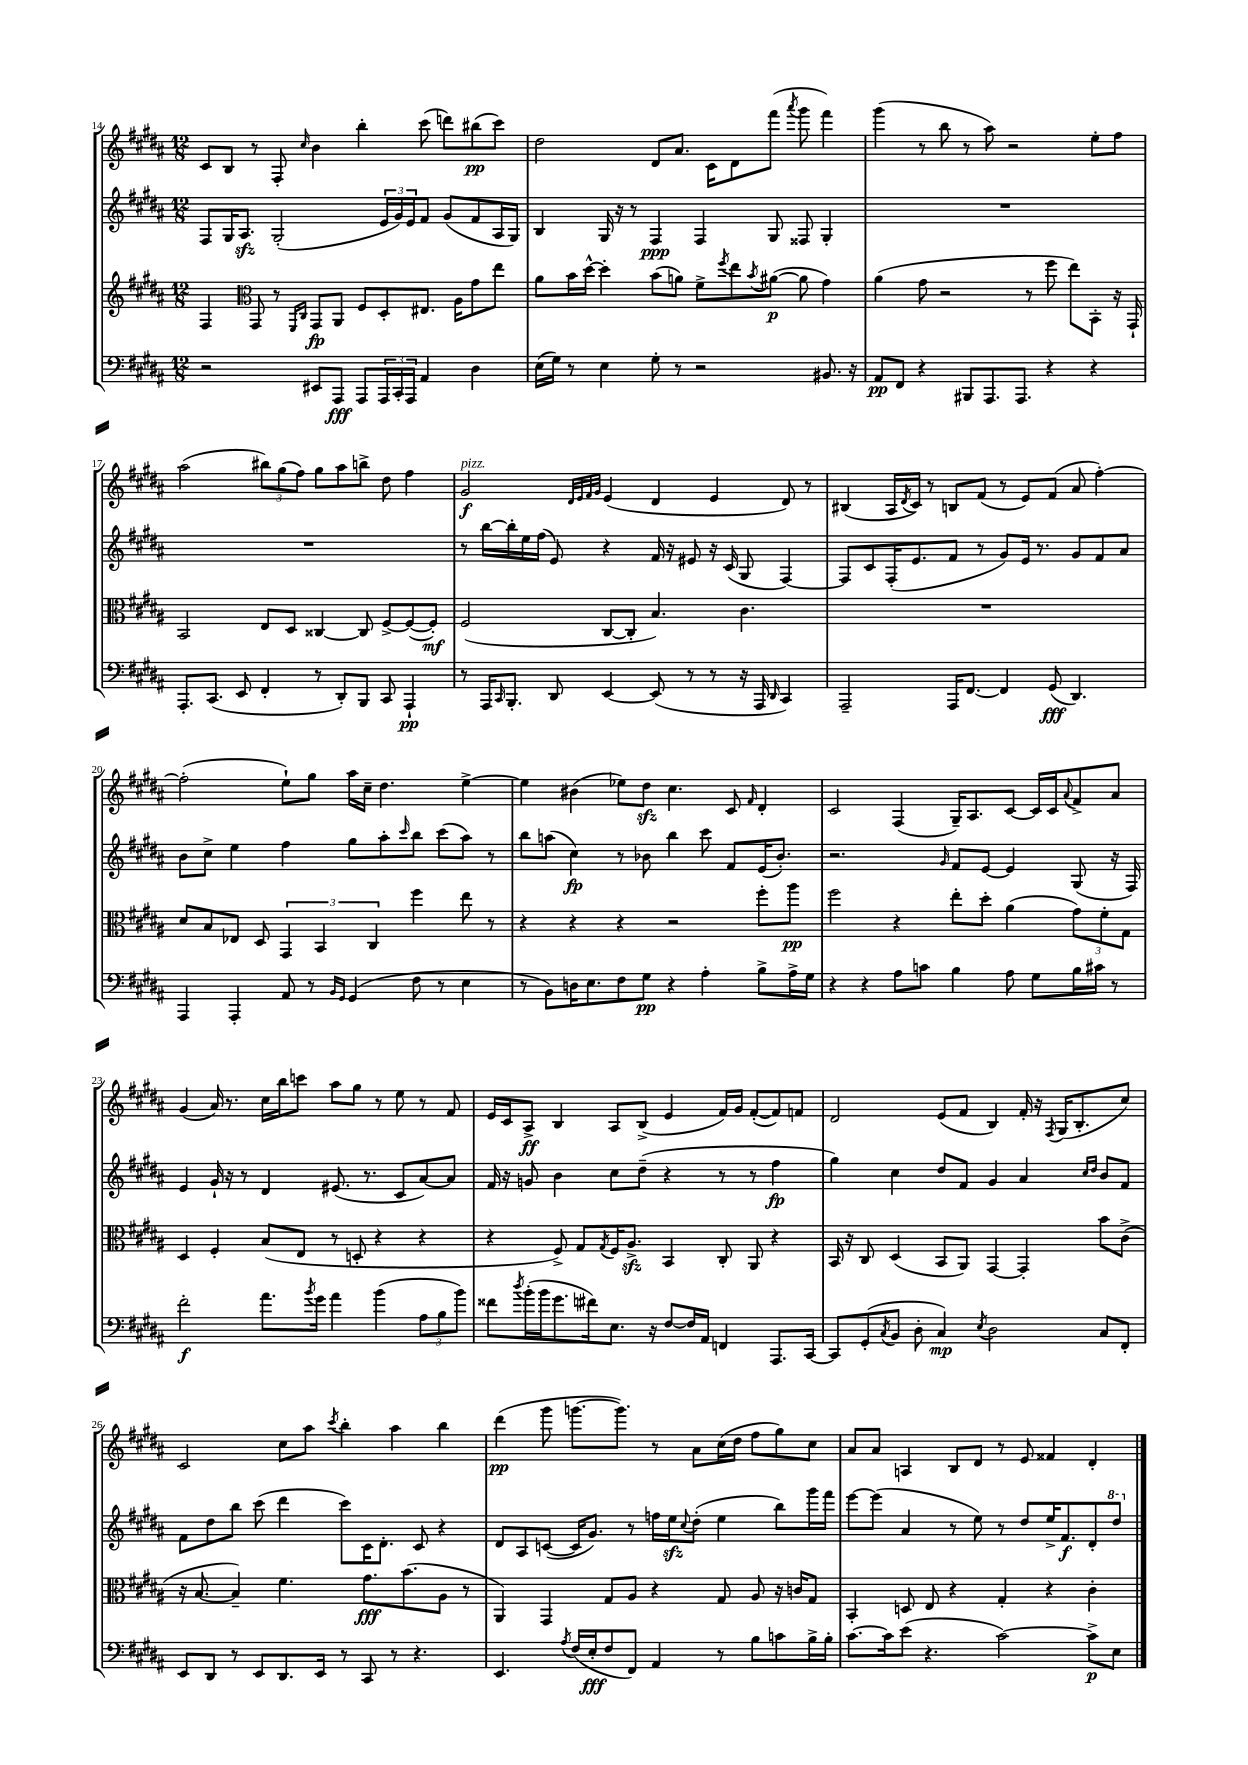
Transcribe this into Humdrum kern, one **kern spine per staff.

**kern	**kern	**kern	**kern
*staff4	*staff3	*staff2	*staff1
*clefF4	*clefG2	*clefG2	*clefG2
*k[f#c#g#d#a#]	*k[f#c#g#d#a#]	*k[f#c#g#d#a#]	*k[f#c#g#d#a#]
*M12/8	*M12/8	*M12/8	*M12/8
2r	4F#	8F#	8c#
.	.	16G#	8B
.	.	8.A#	.
*	*clefC3	*	*
.	8GG#	.	8r
.	8r	(2G#'	8F#'
.	16qqFF#	.	.
.	16qqC#	.	16qqcc#
8EE#	8GG#	.	4b
8AAA#	8AA#	.	.
8AAA#	8F#	.	4bb'
24AAA#	8D#'	24e	.
24CC#'	.	24g#)	.
24AAA#	.	24e	.
4AA#	8.E#	8f#	(8ccc#
.	.	(8g#	8ddd)
.	16A#	.	.
4D#	8g#	8f#	(8bb#
.	8ee	16A#	8ccc#)
.	.	16G#)	.
=	=	=	=
(16E	8a#	4B	2dd#
16G#)	.	.	.
8r	16b	.	.
.	[16dd#^^	.	.
4E	4dd#']	16G#	.
.	.	16r	.
.	.	8r	.
8G#'	(8b	4F#	8d#
8r	8a)	.	8.a#
2r	8f#^	4F#	.
.	.	.	16c#
.	8qff#	.	.
.	8ee	.	8d#
.	8qb	.	.
.	([8a#	8G#	(8fff#
.	.	.	8qaaa#
.	8a#]	8F##	8ggg#
8.BB#	4g#)	4G#'	4fff#)
16r	.	.	.
=	=	=	=
8AA#	(4a#	1.r	(4ggg#
8FF#	.	.	.
4r	8g#	.	8r
.	2r	.	8bb
8BBB#	.	.	8r
8.AAA#	.	.	8aa#)
.	.	.	2r
8.AAA#	.	.	.
.	8r	.	.
4r	8ff#	.	.
.	8ee)	.	.
4r	8BB'	.	8ee'
.	16r	.	8ff#
.	16GG#`	.	.
=	=	=	=
8.AAA#'	2BB	1.r	(2aa#
(8.CC#	.	.	.
8EE	.	.	.
4FF#'	8E	.	12bb#)
.	.	.	(12gg#
.	8D#	.	.
.	.	.	12ff#)
8r	[4C##	.	8gg#
8DD#')	.	.	8aa#
8BBB	8C##]	.	8bb^
8CC#	[8F#^	.	8dd#
4AAA#`	(8F#_	.	4ff#
.	8F#'])	.	.
=	=	=	=
8r	(2F#	8r	2g#
16AAA#	.	[16bb	.
16qqCC#	.	.	.
8.BBB'	.	16bb']	.
.	.	16ee	.
.	.	(16ff#	.
8DD#	.	8e)	.
.	.	.	32qqd#
.	.	.	32qqe
.	.	.	32qqf#
.	.	.	32qqg#
[4EE	[8C#	4r	(4e
.	8C#']	.	.
(8EE]	4.B)	16f#	4d#
.	.	16r	.
8r	.	8e#	.
8r	.	16r	4e
.	.	(16c#	.
16r	4.c#	8G#	.
16AAA#	.	.	.
16qqDD#	.	.	.
4CC#)	.	[4F#)	8d#)
.	.	.	8r
=	=	=	=
2AAA#~	1.r	8F#]	(4B#
.	.	8c#	.
.	.	(16F#'	16A#
.	.	.	8qd#
.	.	8.e	16c#)
.	.	.	8r
16AAA#	.	8f#	8B
[8.FF#	.	.	.
.	.	8r	(8f#
4FF#]	.	8g#)	8r
.	.	16e	8e)
.	.	8.r	.
(8GG#	.	.	(8f#
4.DD#)	.	8g#	8a#
.	.	8f#	[4ff#')
.	.	8a#	.
=	=	=	=
4AAA#	8d#	8b	(2ff#']
.	8B	8cc#^	.
4AAA#'	8E-	4ee	.
.	8D#	.	.
8AA#	6GG#	4ff#	8ee`)
8r	.	.	8gg#
.	6BB	.	.
16qqBB	.	.	.
16qqGG#	.	.	.
(4GG#	.	8gg#	16aa#
.	.	.	16cc#~
.	6C#	.	.
.	.	8aa#'	4.dd#
.	.	16qqccc#	.
8F#	4ff#	8bb	.
8r	.	(8ccc#	.
4E	8ee	8aa#)	[4ee^
.	8r	8r	.
=	=	=	=
8r	4r	8bb	4ee]
8BB)	.	(8aa	.
16D	4r	4cc#)	(4b#
8.E	.	.	.
8F#	4r	8r	8ee-)
8G#	.	8b-	8dd#
4r	2r	4bb	4.cc#
4A#'	.	8ccc#	.
.	.	8f#	8c#
.	.	.	16qqf#
8B^	8ff#'	(16e	4d#'
.	.	8.b-')	.
16A#^	8aa#	.	.
16G#	.	.	.
=	=	=	=
4r	2ff#	2.r	2c#
4r	.	.	.
8A#	4r	.	(4F#
8c	.	.	.
.	.	16qqg#	.
4B	8ee'	8f#	16G#~)
.	.	.	8.A#
.	8dd#'	[8e	.
8A#	(4a#	4e]	[8c#
8G#	.	.	16c#]
.	.	.	16c#
.	.	.	8qqa#
16B	12g#)	(8G#	8f#^
16c#	.	.	.
.	12f#'	.	.
8r	.	16r	8a#
.	12G#	.	.
.	.	16F#)	.
=	=	=	=
2f#'	4D#	4e	(4g#
.	4F#'	16g#`	16a#)
.	.	16r	8.r
.	.	8r	.
8.a#	(8B	4d#	16cc#
.	.	.	16bb
.	8E	.	8ccc
8qb	.	.	.
16g#	.	.	.
4a#	8r	(8.e#	8aa#
.	8D'	.	8gg#
.	.	8.r	.
(4b	4r	.	8r
.	.	8c#	8ee
12A#	4r	[8a#)	8r
12B	.	.	.
.	.	8a#]	8f#
12b)	.	.	.
=	=	=	=
8f##	4r	16f#	16e
.	.	16r	16c#
8qdd#	.	.	.
(16b'	.	8g	8A#^
16b	.	.	.
8.g#	8F#^)	4b	4B
.	8G#	.	.
16f#)	.	.	.
.	8qG#	.	.
8.E	16F#	8cc#	8A#
.	8.A#^	.	.
.	.	(8dd#~	(8B^
16r	.	.	.
[8F#	4BB	4r	4e
16F#]	.	.	.
16AA#	.	.	.
4FF	8C#'	8r	16f#)
.	.	.	16g#
.	8AA#	8r	([8f#'
8.AAA#	4r	4ff#	8f#])
.	.	.	8f
[16CC#	.	.	.
=	=	=	=
8CC#]	16BB	4gg#)	2d#
.	16r	.	.
(8GG#'	8C#	.	.
8qC#	.	.	.
8BB	(4D#	4cc#	.
8D#'	.	.	.
4C#)	8BB	8dd#	(8e
.	8AA#)	8f#	8f#
8qE	.	.	.
2D#	[4GG#	4g#	4B)
.	4GG#']	4a#	16f#'
.	.	.	16r
.	.	.	8qF#
.	.	.	(16G#
.	.	.	8.B'
.	.	16qqcc#	.
.	.	16qqdd#	.
8C#	8b	8b	.
8FF#'	(8c#^	8f#	8cc#)
=	=	=	=
8EE	16r	8f#	2c#
.	[8.B	.	.
8DD#	.	8dd#	.
8r	4B~])	8bb	.
8EE	.	(8ccc#	.
8.DD#	4.f#	4ddd#	8cc#
.	.	.	8aa#
16EE	.	.	.
.	.	.	8qccc#
8r	.	8ccc#)	4bb'
8CC#	8.g#	16c#	.
.	.	8.d#'	.
8r	.	.	4aa#
.	(8.b	.	.
4.r	.	8c#	.
.	8A#	4r	4bb
.	8r	.	.
=	=	=	=
4.EE	4AA#)	8d#	(4ddd#
.	.	8A#	.
.	4GG#	([8c	8ggg#
8qA#	.	.	.
(16F#	.	16c]	[8.ggg
16E'	.	8.g#)	.
8F#	8G#	.	.
.	.	.	8.ggg])
8FF#)	8A#	8r	.
4AA#	4r	16ff	8r
.	.	16ee	.
.	.	8qqcc#	.
.	.	(8dd#'	8a#
8r	8G#	4ee	(16cc#
.	.	.	16dd#
8B	8A#	.	8ff#
8c	16r	8bb)	8gg#)
.	16c	.	.
16B^	8G#	16ggg#	8cc#
16B'	.	16fff#	.
=	=	=	=
[8.c#	4BB'	[8eee	8a#
.	.	(8eee]	8a#
16c#]	.	.	.
(8e	8D	4a#	4A
4.r	8E	.	.
.	4r	8r	8B
.	.	8ee)	8d#
[2c#)	4G#'	8r	8r
.	.	8dd#	8e
.	4r	16ee^	4f##
.	.	8.f#	.
8c#^]	4c#'	8d#'	4d#'
8E	.	8ddd#	.
==	==	==	==
*-	*-	*-	*-
